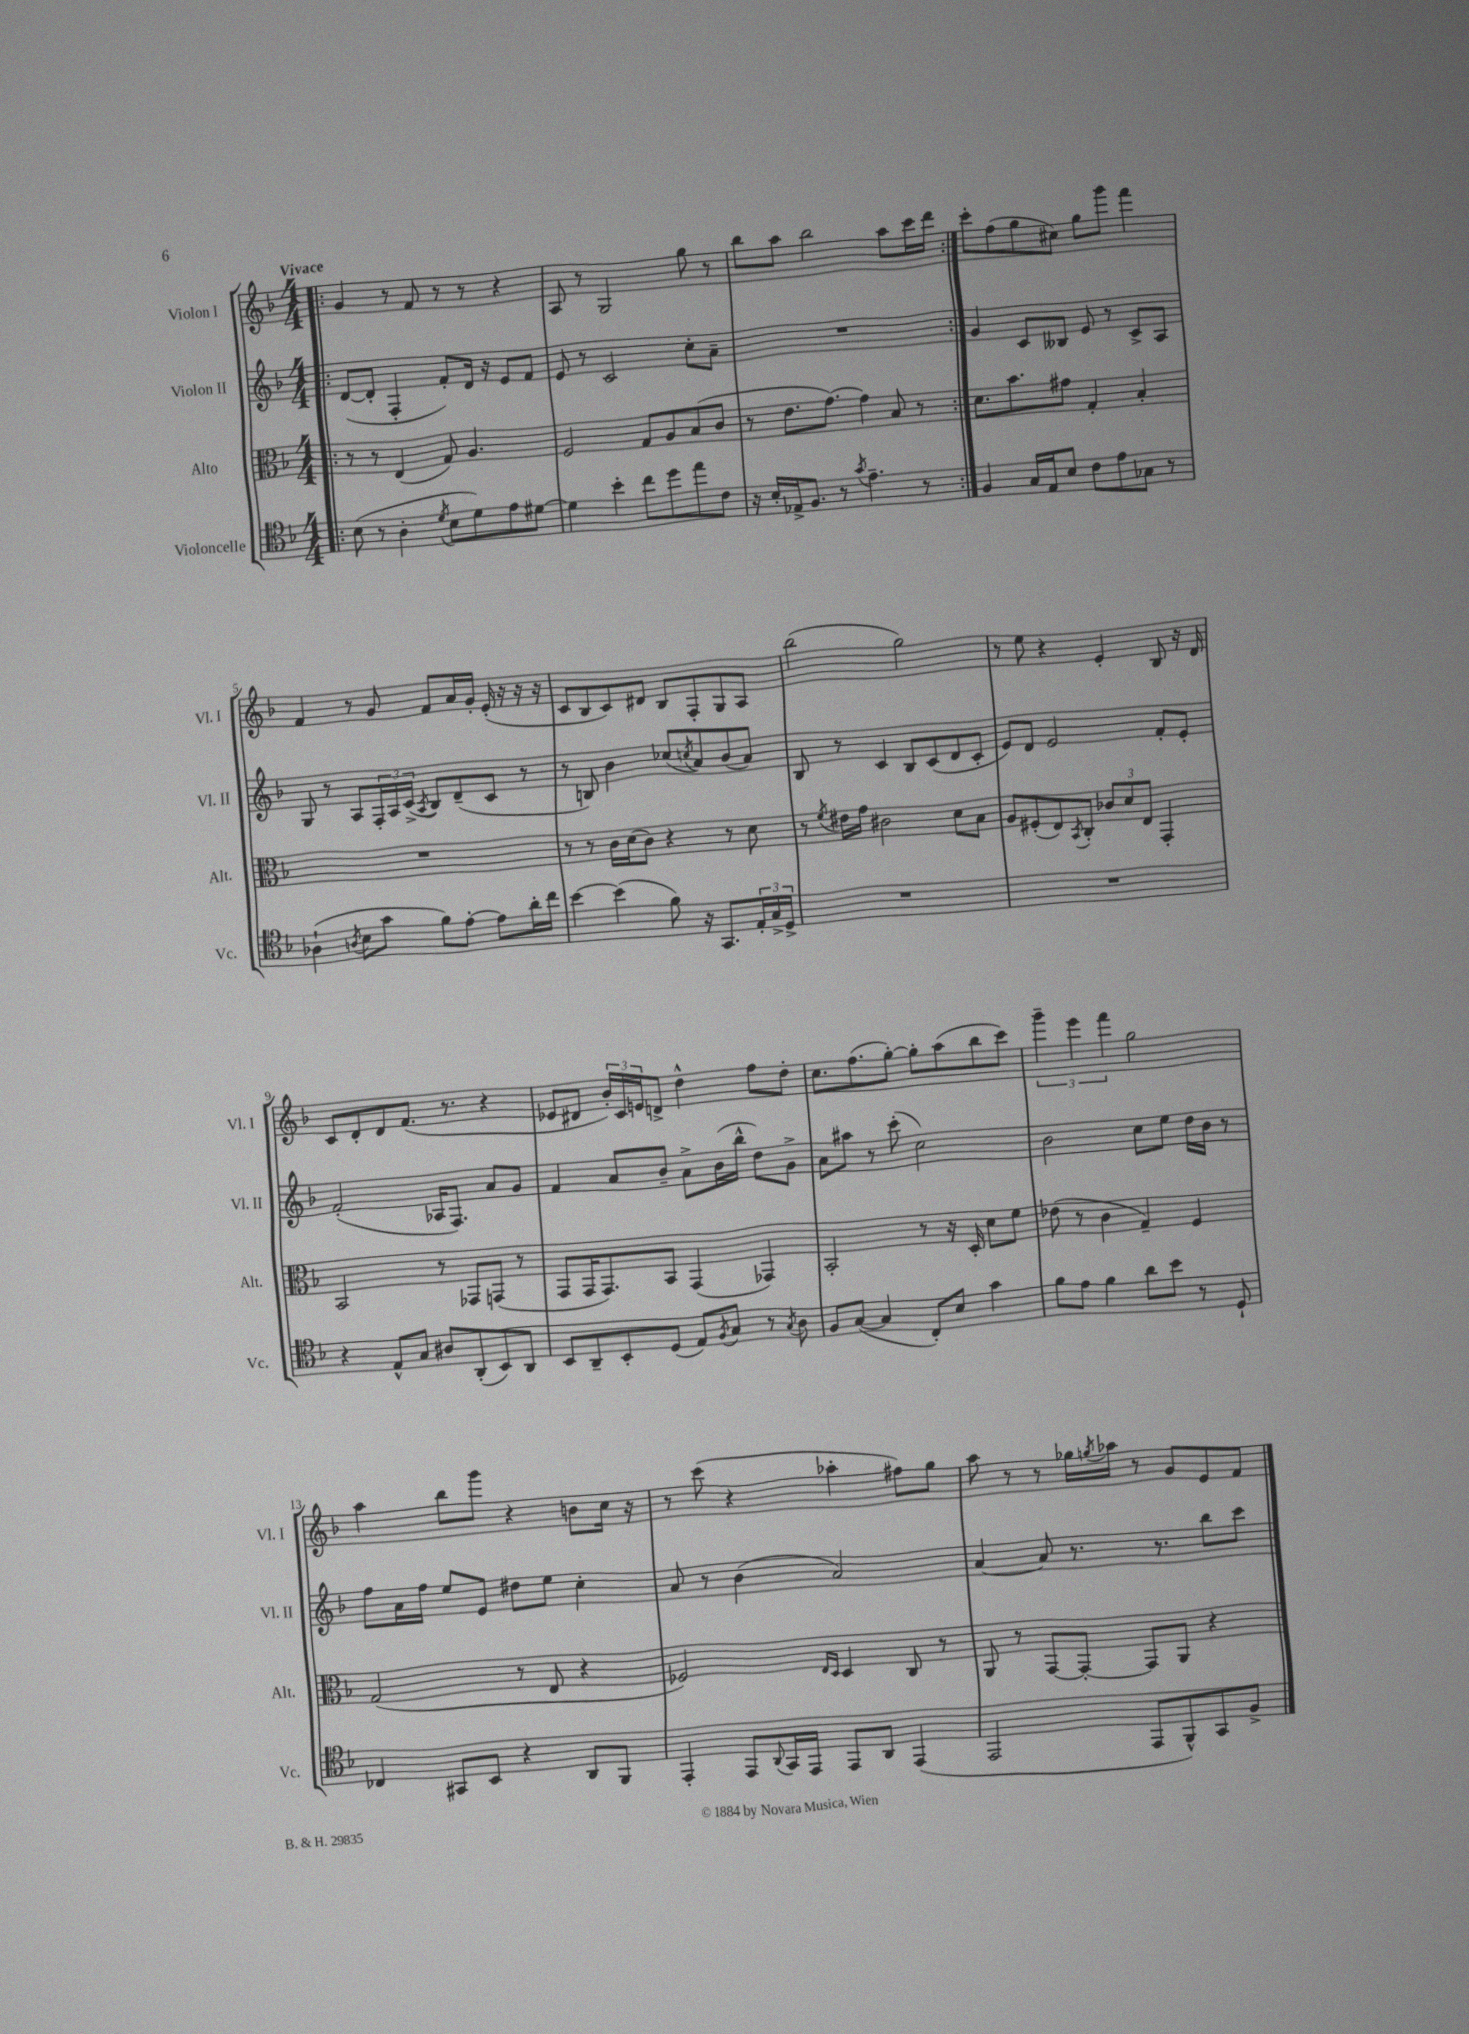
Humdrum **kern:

**kern	**kern	**kern	**kern
*part4	*part3	*part2	*part1
*staff4	*staff3	*staff2	*staff1
*I"Violoncelle	*I"Alto	*I"Violon II	*I"Violon I
*I'Vc.	*I'Alt.	*I'Vl. II	*I'Vl. I
*clefC4	*clefC3	*clefG2	*clefG2
*k[b-]	*k[b-]	*k[b-]	*k[b-]
*M4/4	*M4/4	*M4/4	*M4/4
=1!|:	=1!|:	=1!|:	=1!|:
!	!	!	!LO:TX:a:B:t=Vivace
(8B-\	8r	([8d/L	4g/
8r	8r	8d'/J]	.
4A'\	(4E/	4F'/	8r
.	.	.	8f/
8qd/	.	.	.
8B-\L	8G/)	8f'/L)	8r
8d\)	4.A/	16d/Jk	8r
.	.	16r	.
8e\	.	8e/L	4r
[8d#X\J	.	8f/J	.
=2	=2	=2	=2
4d#\]	2F/	8e/	8A/
.	.	8r	8r
4b-'\	.	2c/	2G/
8cc\L	8G/L	.	.
8dd\	8A/	.	.
8ee\	(8B-/	8cc'\L	8gg\
8c\J	8c/J	8a~\J	8r
=3	=3	=3	=3
16r	8r	1r	8bb-\L
16B-'/LL	.	.	.
16E-X^/J	8.e\L	.	8aa\J
8.F/J	.	.	.
.	.	.	2bb-\
.	[8.g\J)	.	.
8r	.	.	.
8qg/	.	.	.
4.e~\	4g\]	.	.
.	8B-/	.	8aa\L
8r	8r	.	16ccc\L
.	.	.	16ddd\JJ
=4:|!	=4:|!	=4:|!	=4:|!
4F/	8.d\L	4g/	8ccc'\L
.	.	.	(8ff\
.	8.b-\	.	.
16G/LL	.	8c/L	8gg\
16E/J	.	.	.
8B-/J	8g#X\J	8B--X/J	8cc#X\J)
8c\L	4G'/	8e/	8gg\L
8e\	.	8r	8ggg\J
8G-X\J	4B-'/	8c^/L	4fff\
8r	.	8A/J	.
!!LO:LB:g=z
=5	=5	=5	=5
(4A-X`\	1r	8G/	4f/
.	.	8r	.
8qAn/	.	.	.
8B-\L	.	8A/L	8r
8g\J	.	24F'/L	8g/
.	.	24A/	.
.	.	(24c^/JJ	.
.	.	8qA/	.
8f\L)	.	8B-/L)	8f/L
[8e'\J	.	(8d~/	16a/L
.	.	.	16g'/JJ
8e\L]	.	8c/J	(16e'/
.	.	.	16r
16a'\L	.	8r	16r
16cc\JJ	.	.	16r
=6	=6	=6	=6
[4b-\	8r	8r	8c/L
.	8r	8Bn/)	8B-/
(4b-\]	16c\LL	4b-\	8c/)
.	(16d\J	.	.
.	8c\J)	.	8d#X/J
8f\)	4r	(8cc-X/L	8B-/L
.	.	8qccn/	.
16r	.	8a/)	8F'/
8.GG/L	.	.	.
.	8r	(8b-/	8G/
24E'/L	8d\	8a/J)	8A/J
24G^/	.	.	.
24D^/JJ	.	.	.
=7	=7	=7	=7
1r	8r	8B-/	(2bb-\
.	8qf/	.	.
.	16e#X\LL	8r	.
.	16g\JJ	.	.
.	2c#X\	4c/	.
.	.	8B-/L	2gg\)
.	.	(8c/	.
.	8d\L	8d/	.
.	8B-\J	8c'/J	.
=8	=8	=8	=8
1r	8A/L	8e/L)	8r
.	(8F#X'/	8d/J	8ee\
.	8E/)	2e/	4r
.	8qBB-/	.	.
.	8C'/J	.	.
.	12c-X/L	.	4e'/
.	12d/	.	.
.	12E/J	.	.
.	4GG'/	8f'/L	8B-/
.	.	8e'/J	16r
.	.	.	16d/
!!LO:LB:g=z
=9	=9	=9	=9
4r	2BB-/	(2f'/	8c/L
.	.	.	8d'/
8E^^/L	.	.	8d/
8G/J	.	.	(8.f/J
8A#X/L	8r	16A-X/KL	.
.	.	8.F/J)	8.r
(8AA'/	8GG-X/L	.	.
8BB-/)	(8GGn/J	8a/L	4r
8AA/J	8r	8g/J	.
=10	=10	=10	=10
8BB-/L	8GG/L	4f/	8e-X/L
8AA~/	16GG/K	.	8d#X/J
.	8.GG/)	.	.
8BB-'/	.	8a/L	24b-'/LL)
.	.	.	24c/
.	.	.	24en/J
(8D/J	8BB-/J	8b-~/J	8dn^/J
8E/L)	(4GG/	8a^\L	4dd^^\
8qF/	.	.	.
8G/J	.	(16b-\L	.
.	.	16bb-^^\JJ	.
8r	4GG-X/)	8dd\L)	8ff\L
8qG/	.	.	.
8A\	.	8g^\J	8dd'\J
=11	=11	=11	=11
8F/L	2BB-'/	8a\L	8.cc\L
([8G/J	.	8aa#X\J	.
.	.	.	(8.ff\
4G/]	.	8r	.
.	.	(8ccc'\	[8gg'\J)
8C'/L)	8r	2cc\)	8gg'\L]
8B-/J	16r	.	(8aa\
.	16D'/	.	.
4g\	8d\L	.	8bb-\
.	8f\J	.	8ccc\J)
=12	=12	=12	=12
8f\L	(8e-X\	2b-\	6ggg~\
8e\J	8r	.	.
.	.	.	6eee\
4f\	4c\	.	.
.	.	.	6fff\
8a\L	4G~/)	8cc\L	2gg\
8b-\J	.	8ee\J	.
8r	4F/	16dd\LL	.
.	.	16b-\JJ	.
8D`/	.	8r	.
!!LO:LB:g=z
=13	=13	=13	=13
4C-X/	(2G/	8ff\L	4aa\
.	.	16a\L	.
.	.	16ff\JJ	.
8GG#X/L	.	8ee/L	8bb-\L
8BB-/J	.	8e/J	8ggg\J
4r	8r	8dd#X\L	4r
.	8E/	8ee\J	.
8AA/L	4r	4cc'\	8bn\L
8FF/J	.	.	16cc\Jk
.	.	.	16r
=14	=14	=14	=14
4EE'/	2F-X/)	8a/	8r
.	.	8r	(8ccc\
8EE/L	.	(4b-\	4r
8qqAA/	.	.	.
16GG/L	.	.	.
16EE/JJ	.	.	.
.	16qqE/LL	.	.
.	16qqD/JJ	.	.
8EE/L	4D/	2a/)	4aa-X'\
8AA/J	.	.	.
(4EE/	8C/	.	8ff#X\L)
.	8r	.	8gg\J
=15	=15	=15	=15
2EE/	8AA/	[4a/	8aa\
.	8r	.	8r
.	[8GG/L	8a/]	8r
.	8GG'/J_	8.r	16gg-X\LL
.	.	.	8qggn/
.	.	.	16aa-X\JJ
8EE/L	8GG/L]	.	8r
.	.	8.r	.
8FF^^/)	8AA/J	.	8g/L
8GG/	4r	8bb-\L	8e/
8F^/J	.	8ccc\J	8f/J
==	==	==	==
*-	*-	*-	*-
